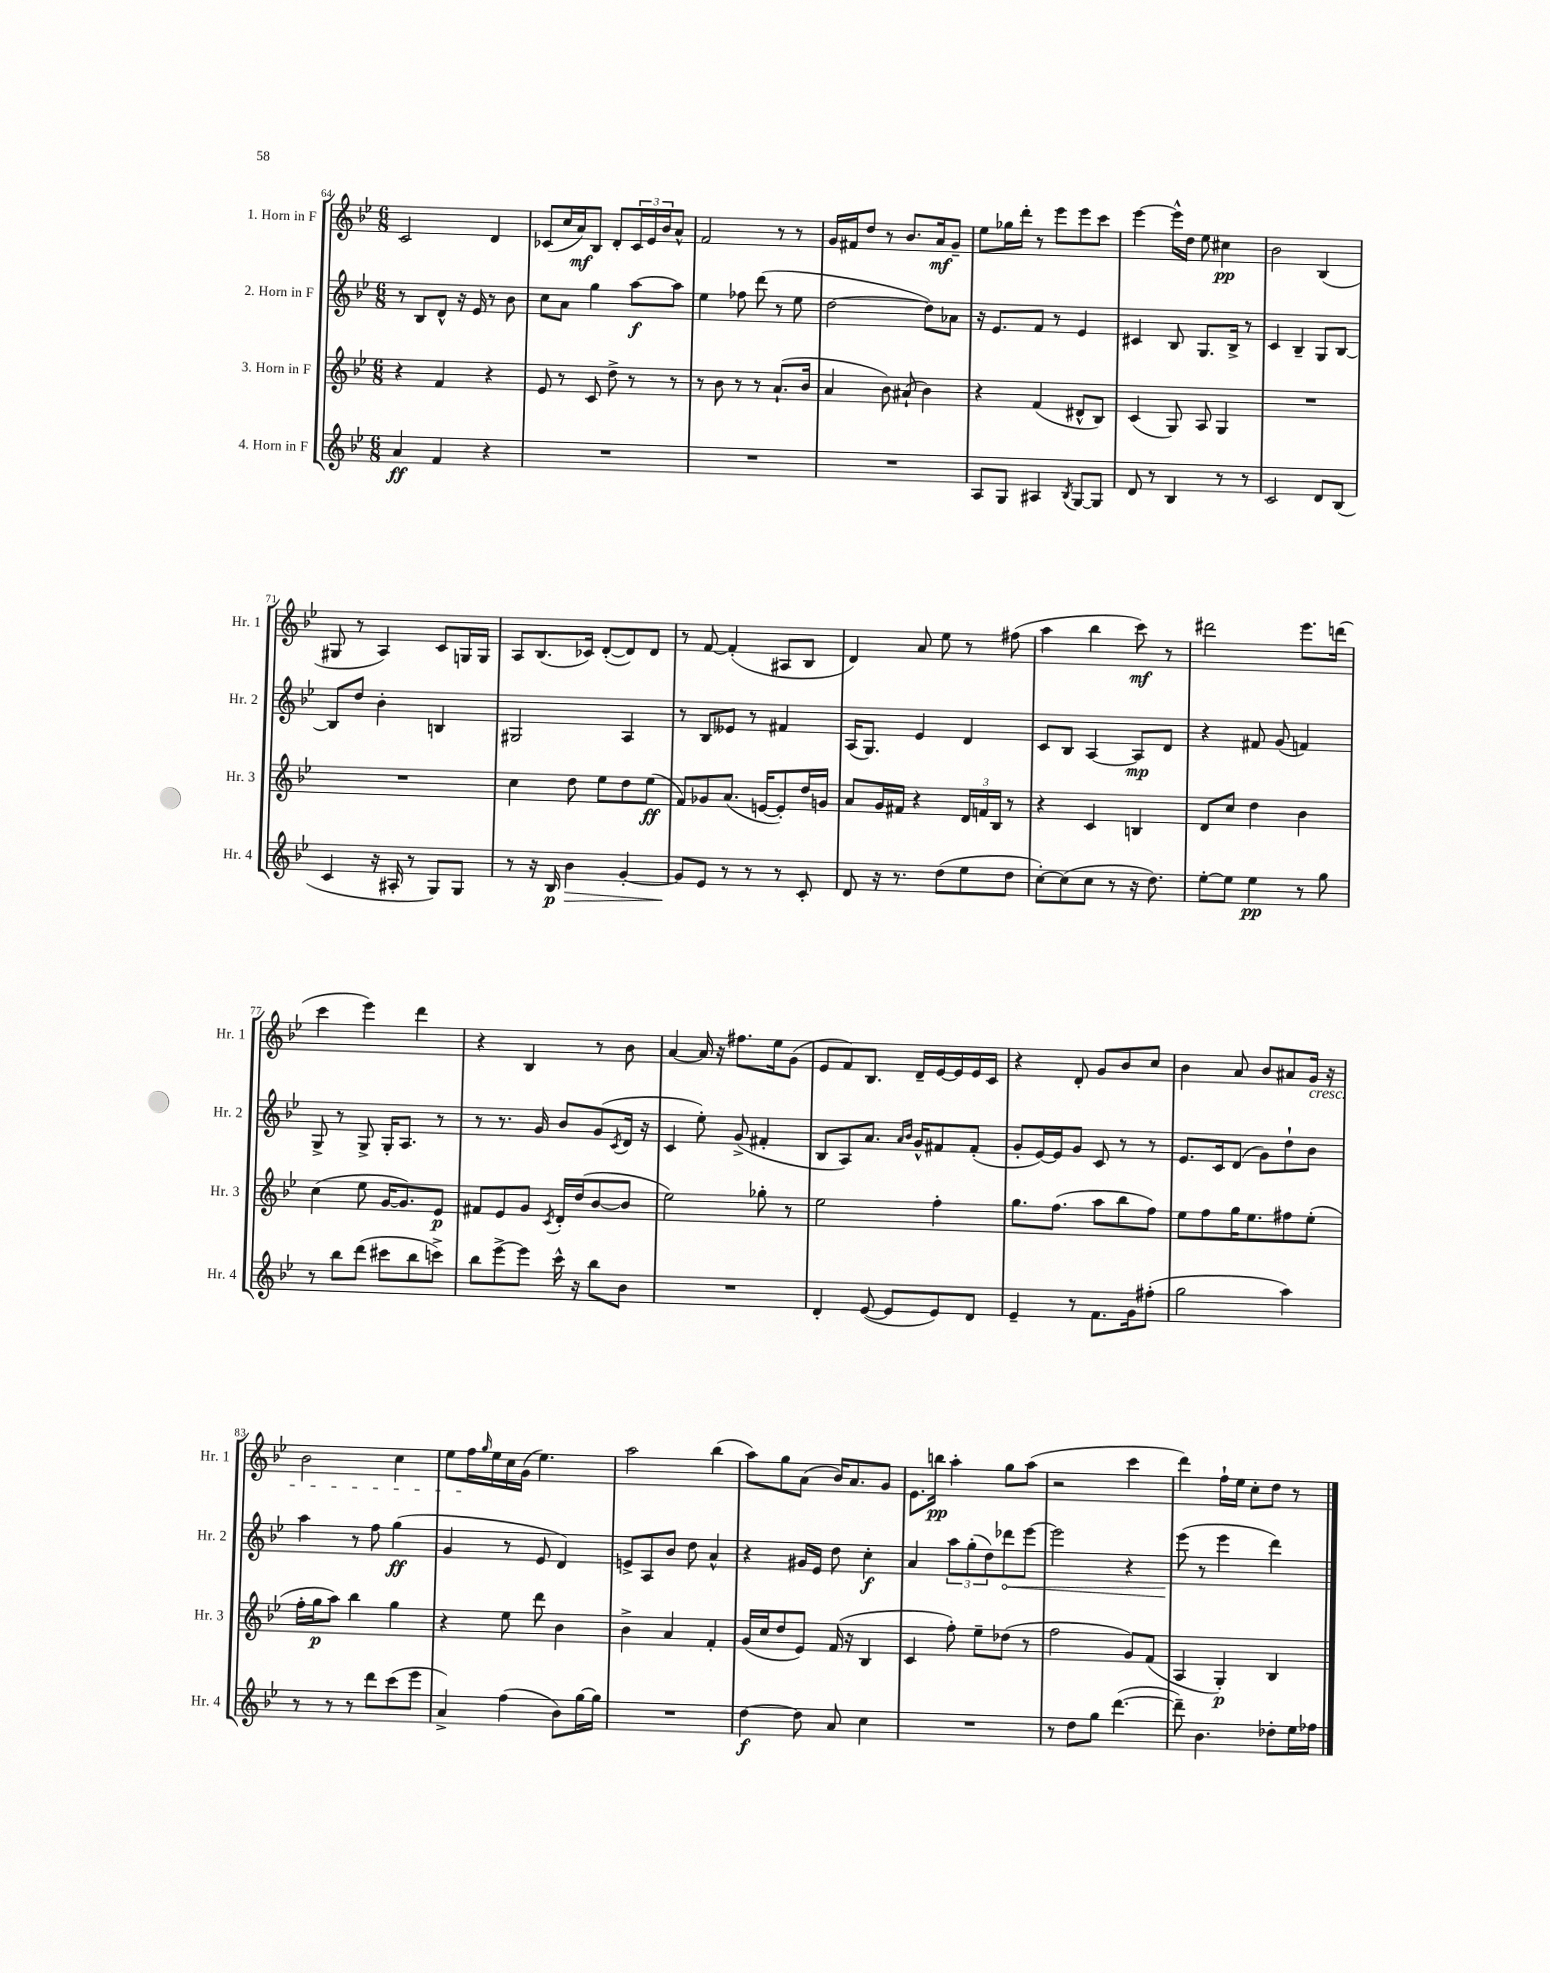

**kern	**kern	**kern	**kern
*staff4	*staff3	*staff2	*staff1
*clefG2	*clefG2	*clefG2	*clefG2
*k[b-e-]	*k[b-e-]	*k[b-e-]	*k[b-e-]
*M6/8	*M6/8	*M6/8	*M6/8
4a/	4r	8r	2c/
.	.	8B-/L	.
4f/	4f/	8d^^/J	.
.	.	16r	.
.	.	16e-/	.
4r	4r	8r	4d/
.	.	8b-\	.
=	=	=	=
2.r	8e-/	8cc\L	(8c-/L
.	8r	8a\J	16cc/L
.	.	.	16a/J)
.	8c/	4gg\	8B-/J
.	8dd^\	.	8d'/L
.	8r	[8aa\L	24c-/L
.	.	.	24e-/
.	.	.	24b-/J
.	8r	8aa\]J	8a^^/J
=	=	=	=
2.r	8r	4ee-\	2f/
.	8b-\	.	.
.	8r	8ff-\	.
.	8r	(8ddd\	.
.	(8.a`/L	8r	8r
.	.	8ee-\	8r
.	16b-/Jk	.	.
=	=	=	=
2.r	4a/	[2dd\	16g/LL
.	.	.	16f#/J
.	.	.	8dd/J
.	8b-\)	.	8r
.	(8a#`/	.	8.b-/L
.	4b-\)	8dd\]L)	.
.	.	.	16a/k
.	.	8a-\J	8g~/J
=	=	=	=
8A/L	4r	16r	8ee-\L
.	.	8.e-/L	.
8G/J	.	.	16gg-\L
.	.	.	16ddd'\JJ
4A#/	(4f/	8f/J	8r
.	.	8r	8eee-\L
8qB-/	.	.	.
[8G/L	8d#^^/L	4e-/	8eee-\
8G/]J	8B-/J)	.	8ccc\J
=	=	=	=
8d/	(4c/	4c#/	[4eee-\
8r	.	.	.
4B-/	8G/)	8B-/	16eee-^^\]LL
.	.	.	16dd\JJ
.	8A/	8.G/L	8ee-\
8r	4G/	.	4cc#\
.	.	16B-^/Jk	.
8r	.	8r	.
=	=	=	=
2c/	2.r	4c/	2b-\
.	.	4B-~/	.
8d/L	.	8G/L	(4B-/
(8B-/J	.	[8B-/J	.
=	=	=	=
4c/	2.r	8B-/]L	8G#/
.	.	8dd/J	8r
16r	.	4b-'\	4A/)
16A#'/	.	.	.
8r	.	.	.
8G/L)	.	4B/	8c/L
8G/J	.	.	16G/L
.	.	.	16G/JJ
=	=	=	=
8r	4cc\	2G#/	8A/L
16r	.	.	(8.B-/
16B-/	.	.	.
4b-\	8dd\	.	.
.	.	.	16c-/Jk)
.	8ee-\L	.	([8d'/L
[4g'/	8dd\	4A/	8d/])
.	(8ee-\J	.	8d/J
=	=	=	=
8g/]L	8f/L)	8r	8r
8e-/J	8g-/	8B-/L	[8f/
8r	(8.a/J	8e--/J	(4f'/]
8r	.	8r	.
.	[16e/LK	.	.
8r	8e'/])	4f#/	8A#/L
8c'/	16dd/L	.	8B-/J
.	16g/JJ	.	.
=	=	=	=
8d/	8a/L	(16A/LK	4d/)
.	.	8.G/J)	.
16r	16g/L	.	.
8.r	16f#/JJ	.	.
.	4r	4e-/	8a/
(8dd\L	.	.	8ee-\
8ee-\	24d/LL	4d/	8r
.	24f/	.	.
.	24B-/JJ	.	.
8dd\J	8r	.	(8ff#\
=	=	=	=
[8cc'\L)	4r	8c/L	4aa\
(8cc\]	.	8B-/J	.
8cc\J	4c/	[4A/	4bb-\
8r	.	.	.
16r	4B/	8A/]L	8ccc\)
8.dd\)	.	.	.
.	.	8d/J	8r
=	=	=	=
[8ee-'\L	8d/L	4r	2ddd#\
8ee-\]J	8cc/J	.	.
4ee-\	4dd\	8f#/	.
.	.	(8g/	.
8r	4b-\	4f/)	8.eee-\L
8gg\	.	.	.
.	.	.	(16ddd\Jk
=	=	=	=
8r	(4cc\	8G^/	4ccc\
8bb-\L	.	8r	.
(8ddd\J	8ee-\	8G^/	4eee-\)
8ccc#\L	[16g/LK	16G'/LK	.
.	8.g/])	8.A/J	.
8bb-\	.	.	4ddd\
8ccc^\J)	8e-/J	8r	.
=	=	=	=
8bb-\L	8f#/L	8r	4r
[8eee-^\	8e-/	8.r	.
8eee-\]J	8g/J	.	4B-/
.	.	16g/	.
.	8qc/	.	.
16ccc^^\	16d'/LL	8b-/L	.
16r	(16dd/J	.	.
8bb-\L	[8b-/	(8g/	8r
.	.	8qc/	.
8b-\J	8b-/]J	16d/Jk	8b-\
.	.	16r	.
=	=	=	=
2.r	2ee-\)	4c/	[4a/
.	.	8ee-'\)	16a/]
.	.	.	16r
.	.	(8g^/	8.ff#\L
.	8gg-'\	4f#'/	.
.	.	.	16ee-\k
.	8r	.	(8g\J
=	=	=	=
4d'/	2ee-\	8B-/L	8e-/L
.	.	8A/)	8f/)
([8e-/	.	8.a/J	8.B-/J
8e-/]L	.	.	.
.	.	16qqa/LL	.
.	.	16qqb-/JJ	.
.	.	16g^^/LK	16d~/LL
8e-/)	4ff'\	8f#/	[16e-/
.	.	.	16e-/]
8d/J	.	(8f#'/J	16e-/
.	.	.	16c/JJ
=	=	=	=
4e-~/	8.gg\L	8g'/L	4r
.	.	[16e-/L)	.
.	(8.ff\J	16e-/]J	.
8r	.	8g/J	8d'/
8.f\L	8aa\L	8c/	8g/L
.	8bb-\	8r	8b-/
16g\k	.	.	.
(8ff#'\J	8ff\J)	8r	8cc/J
=	=	=	=
2gg\	8ee-\L	8.e-/L	4b-\
.	8ff\	.	.
.	.	16c/k	.
.	16gg\K	(8d/J	8a/
.	8.ee-\	.	.
.	.	8g\L)	8b-/L
4aa\)	8ff#\	8dd`\	8a#/
.	(8ee-'\J	8b-\J	16g/Jk
.	.	.	16r
=	=	=	=
8r	16ff'\LL	4aa\	2b-\
.	16gg\J	.	.
8r	8aa\J)	.	.
8r	4bb-\	8r	.
8ddd\L	.	8ff\	.
(8ccc\	4gg\	(4gg\	4cc\
8eee-\J	.	.	.
=	=	=	=
4a^/)	4r	4g/	8ee-\L
.	.	.	16ff\L
.	.	.	16qqgg/
.	.	.	16ee-\
(4ff\	8ee-\	8r	16cc\
.	.	.	(16g\JJ
.	8ddd\	8e-/	4.ee-\)
8b-\L)	4b-\	4d/)	.
[16gg\L	.	.	.
16gg\]JJ	.	.	.
=	=	=	=
2.r	4b-^\	8e^/L	2aa\
.	.	8A/	.
.	4a/	8b-/J	.
.	.	8dd\	.
.	4f'/	4a^^/	(4bb-\
=	=	=	=
[4dd\	(16g/LL	4r	8aa\L)
.	16cc/J	.	.
.	8dd/	.	8gg\
8dd\]	8e-/J)	16g#/LL	(8a\J
.	.	16e-/JJ	.
8a/	(16f/	8dd\	16b-/LK)
.	16r	.	8.a/
4cc\	4B-/	4cc'\	.
.	.	.	8g/J
=	=	=	=
2.r	4c/	4a/	8.e-\L
.	.	.	16bb\Jk
.	8ff'\)	12aa\L	4aa'\
.	.	(12gg'\	.
.	8ee-~\L	.	.
.	.	12dd\)	.
.	(8dd-\J	8ddd-\	8gg\L
.	8r	[8eee-\J	(8aa\J
=	=	=	=
8r	2ff\	2eee-\]	2r
8dd\L	.	.	.
8gg\J	.	.	.
([4.ddd\	.	.	.
.	8g/L)	4r	4ccc\
.	(8f/J	.	.
=	=	=	=
8ddd~\])	4A/	(8eee-\	4ddd\)
4.b-\	.	8r	.
.	4G'/)	4eee-\	16ff`\LL
.	.	.	16ee-\JJ
.	.	.	8cc'\L
8dd-'\L	4B-/	4ddd\)	8dd\J
16ee-\L	.	.	8r
16ff-\JJ	.	.	.
==	==	==	==
*-	*-	*-	*-
